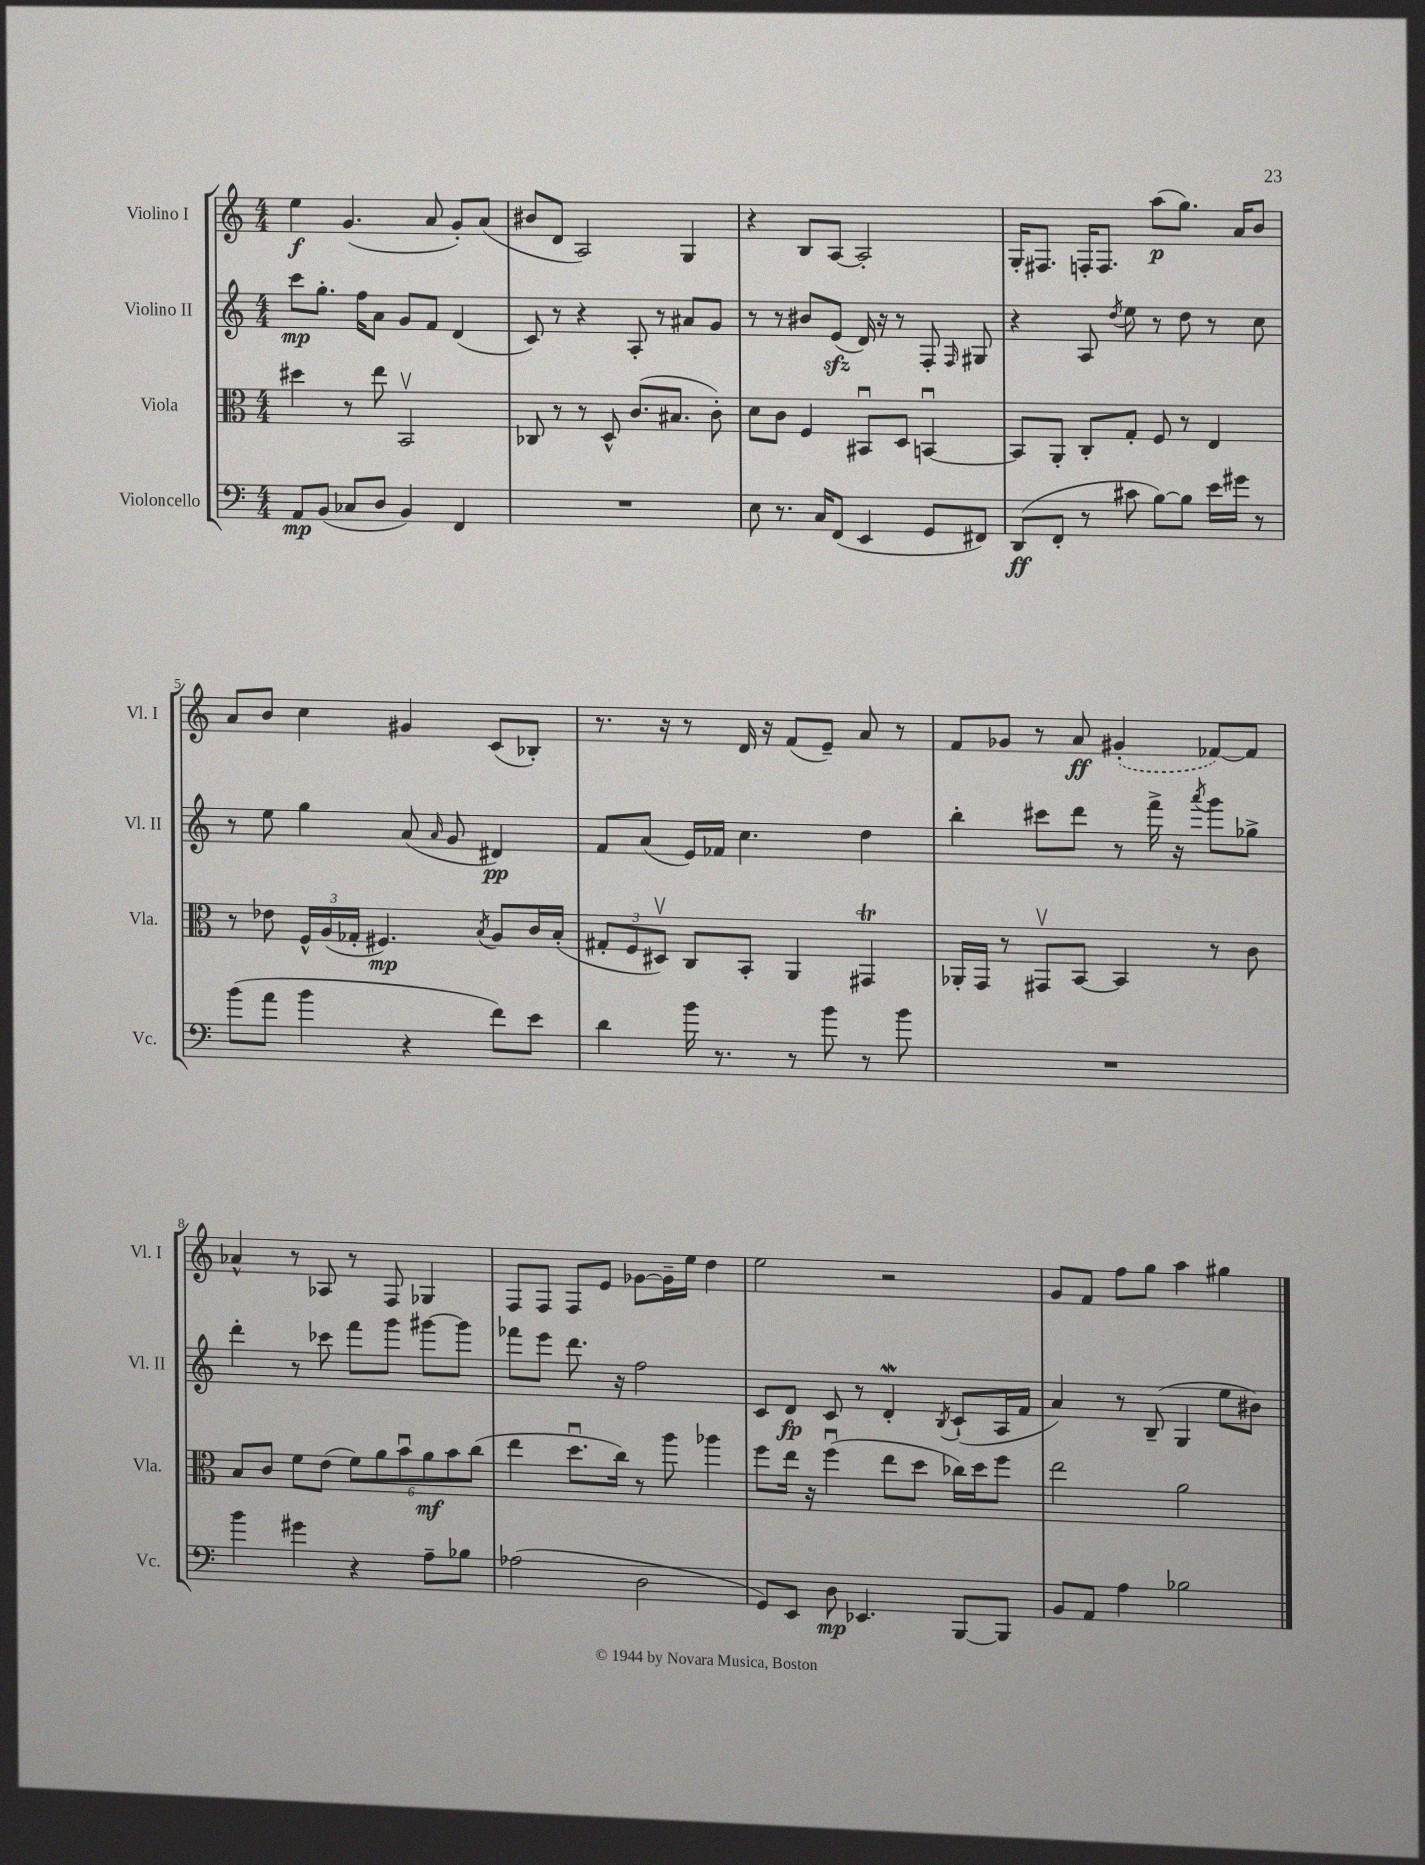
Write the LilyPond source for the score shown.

<<
\new StaffGroup <<
\new Staff = "s0" \with { instrumentName = "Violino I" shortInstrumentName = "Vl. I" } {
    \clef treble \key c \major \numericTimeSignature \time 4/4
    \autoBeamOff e''4\f g'4.( a'8 g'8[-.) a'8]( |
    bis'8[ d'8] a2) g4 |
    r4 b8[ a8]~ a2-. |
    g16[-. fis8.] f16[-. f8.] a''8[\p( g''8.]) a'16[ b'8] |
    a'8[ b'8] c''4 gis'4 c'8[( bes8]-.) |
    r8. r16 r8 d'16 r16 f'8[( e'8]--) a'8 r8 |
    f'8[ ges'8] r8 a'8\ff \once \slurDashed gis'4-.( fes'8[~) fes'8] |
    aes'4-^ r8 aes8 r8 f8 ges4 |
    f8[ f8] f8[ e'8] ges'8[~ ges'16-- e''16] d''4 |
    e''2 r2 |
    g'8[ f'8] f''8[ g''8] a''4 gis''4 \bar "|." |
}
\new Staff = "s1" \with { instrumentName = "Violino II" shortInstrumentName = "Vl. II" } {
    \clef treble \key c \major \numericTimeSignature \time 4/4
    \autoBeamOff c'''8[\mp g''8.]-. f''16[ a'8] g'8[ f'8] d'4( |
    c'8) r8 r4 a8-. r8 ais'8[ g'8] |
    r8 r8 bis'8[ e'8]\sfz( d'16) r16 r8 f8-. \grace { f16 } gis8 |
    r4 a8 \acciaccatura { d''8 } e''8 r8 d''8 r8 c''8 |
    r8 e''8 g''4 a'8( \grace { a'16 } g'8 dis'4\pp) |
    f'8[ a'8]( e'16[) fes'16] c''4. d''4 |
    b''4-. cis'''8[ d'''8] r8 f'''16-> r16 \acciaccatura { a'''8 } g'''8[ ges''8]-> |
    d'''4-. r8 ces'''8 f'''8[ g'''8] gis'''8[~ gis'''8] |
    fes'''8[ e'''8] d'''8. r16 f''2 |
    c'8[ d'8]\fp c'8 r8 d'4-.\mordent \acciaccatura { b8 } c'8[-!( a16 f'16] |
    a'4) r8 b8--( g4 e''8[ bis'8]) \bar "|." |
}
\new Staff = "s2" \with { instrumentName = "Viola" shortInstrumentName = "Vla." } {
    \clef alto \key c \major \numericTimeSignature \time 4/4
    \autoBeamOff dis''4 r8 e''8 b,2\upbow |
    ces8 r8 r8 d8-^ c'8.[( bis8.] c'8-.) |
    d'8[ c'8] f4 bis,8[\downbow d8] b,4~\downbow |
    b,8[ a,8]-. c8[-. g8]-. f8 r8 e4 |
    r8 ees'8 \tuplet 3/2 { f16[-^ a16( ges16]-. } fis4.\mp) \acciaccatura { b8 } a8[ c'16 b16]-.( |
    \tuplet 3/2 { gis8[-. f8 dis8]\upbow) } c8[ b,8]-. a,4 gis,4\trill |
    aes,16[-. g,16] r8 gis,8[\upbow b,8]~ b,4 r8 c'8 |
    b8[ c'8] f'8[ e'8]( \tuplet 6/4 { f'8[) a'8 b'8\downbow a'8\mf b'8 c''8]( } |
    e''4 d''8.[\downbow c''16]) r8 a''8 aes''4 |
    f''8[ e''16] r16 f''4\downbow( e''8[ d''8] ces''16[) d''16 f''8] |
    e''2 a'2 \bar "|." |
}
\new Staff = "s3" \with { instrumentName = "Violoncello" shortInstrumentName = "Vc." } {
    \clef bass \key c \major \numericTimeSignature \time 4/4
    \autoBeamOff a,8[\mp b,8]( ces8[ d8] b,4) f,4 |
    R1 |
    e8 r8. c16[ f,8]( e,4 g,8[ fis,8]) |
    d,8[\ff( f,8]-. r8 cis'8 b8[~) b8] e'16[ gis'16] r8 |
    b'8[( a'8] b'4 r4 f'8[) e'8] |
    d'4 b'16 r8. r8 b'8 r8 b'8 |
    R1 |
    b'4 gis'4 r4 a8[-- bes8] |
    aes2( d2 |
    g,8[) e,8] d8\mp ees,4. b,,8[~ b,,8] |
    b,8[ a,8] a4 bes2 \bar "|." |
}
>>
>>
